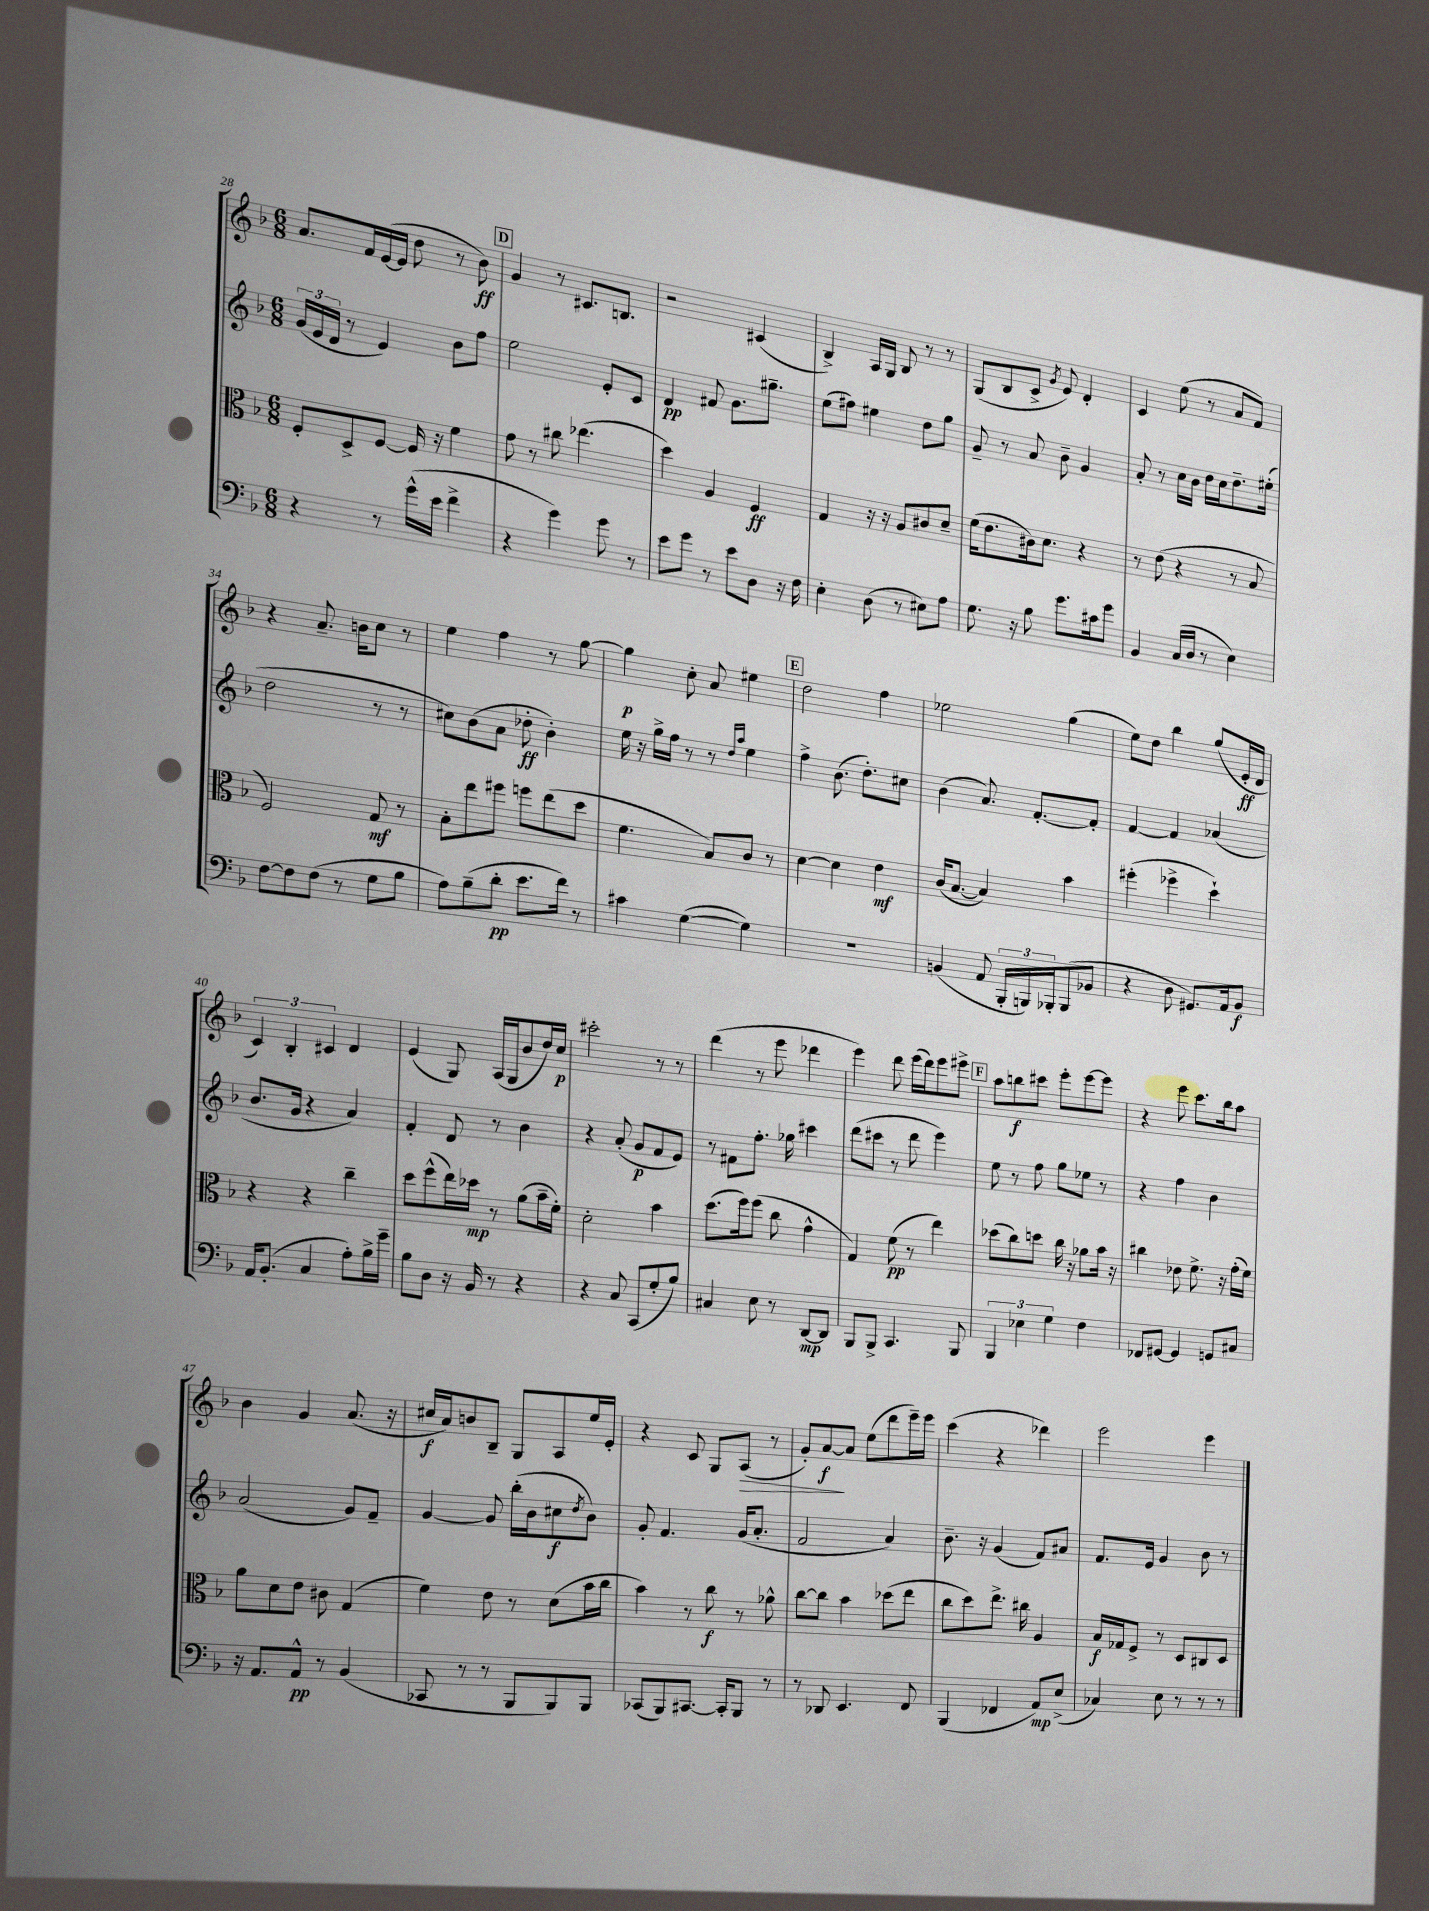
<<
\new StaffGroup <<
\new Staff = "s0" {
    \clef treble \key f \major \numericTimeSignature \time 6/8
    a'8. f'16 e'16~( e'16 d''8 r8 bes'8\ff) |
    \mark \markup { \box "D" } g'4 r8 cis'8. b8. |
    r2 cis'4( |
    bes4->) a16 g16 bes8 r8 r8 |
    g8( bes8 c'8-> \acciaccatura { g'8 } e'8) d'4-. |
    c'4 e''8( r8 a'8 f'8) |
    r4 a'8.-- b'16 c''8 r8 |
    e''4 f''4 r8 g''8~ |
    g''4\p c''8-. a'8 eis''4 |
    \mark \markup { \box "E" } d''2 f''4 |
    ees''2 g''4( |
    e''8) d''8 bes''4 g''8( e'16-.\ff d'16 |
    \tuplet 3/2 { c'4) bes4-. cis'4 } d'4 |
    e'4( g8) a16( g16 bes'8 d''16) c''16\p |
    cis'''2-. r8 r8 |
    d'''4( r8 e'''8 des'''4 |
    e'''4) d'''8 e'''16( d'''16) e'''8 eis'''8-> |
    \mark \markup { \box "F" } a''8 b''8\f cis'''8 e'''8-. e'''8~ e'''8 |
    r4 e'''8 c'''8. bes''16 a''8 |
    bes'4 g'4 a'8.( r16 |
    cis''16\f a'16) b'8 bes8-- g8 a8 e''16 e'16-. |
    r4 c'8 g8 a8\>( r8 |
    g'8-.) a'8~\f\! a'8 e''8( d'''8 e'''16--) e'''16 |
    c'''4( r4 des'''4) |
    e'''2 e'''4 \bar "|." |
}
\new Staff = "s1" {
    \clef treble \key f \major \numericTimeSignature \time 6/8
    \tuplet 3/2 { g'16( e'16 d'16 } r8 e'4) bes'8 f''8 |
    \mark \markup { \box "D" } e''2 e'8-. c'8 |
    d'4\pp fis'8 g'8. gis''8.-- |
    e''8( fis''8) eis''4 d''8 g''8 |
    g'8-- r8 a'8 bes'8-- g'4 |
    a'8-. r8 c''16 bes'16 d''16 c''16 d''8.-- eis''16-.( |
    d''2 r8 r8 |
    cis''8) bes'8( a'8 des''8-.\ff bes'4-.) |
    e''16 r16 g''16-> f''16 r8 r8 \grace { d''16 a''16 } e''4 |
    \mark \markup { \box "E" } f''4-> bes'8.( d''8.-.) cis''8 |
    bes'4( a'8.) f'8.~-. f'8-. |
    f'4~ f'4 aes'4( |
    bes'8. g'16 r4 a'4) |
    f'4-. d'8 r8 bes'4 |
    r4 a'8-.( g'8\p f'8 e'8) |
    r8 fis'8 f''8.-. ges''16 cis'''4 |
    d'''8( cis'''8 r8 d'''8 e'''4) |
    \mark \markup { \box "F" } e''8 r8 f''8 g''8 ees''8 r8 |
    r4 f''4 bes'4 |
    a'2( g'8) f'8-- |
    g'4~ g'8 bes''16-.( bes'16 cis''8\f \acciaccatura { d''8 } bes'8) |
    g'8-. f'4. g'16( a'8.-. |
    f'2 a'4) |
    bes'8.-- r16 g'4( f'8) ais'8 |
    f'8. e'16 g'4 bes'8 r8 \bar "|." |
}
\new Staff = "s2" {
    \clef alto \key f \major \numericTimeSignature \time 6/8
    f8-. d8-> f8~ f16 r16 f'4 |
    \mark \markup { \box "D" } g'8 r8 cis''8 ees''4.( |
    d''4) a4 f4\ff |
    g4 r16 r16 a8 cis'8 d'8-- |
    f'16( e'8. cis'16) d'8. r4 |
    r8 e'8( r4 r8 bes8 |
    f2) g8\mf r8 |
    bes8-. e''8 fis''8 f''8 e''8( d''8 |
    f'4. bes8) c'8 r8 |
    \mark \markup { \box "E" } d'4~ d'4 e'4\mf |
    c'16( bes8.~ bes4) bes'4 |
    fis''4-.( fes''4-> d''4-!) |
    r4 r4 c''4-- |
    d''8 f''8-^( e''16) des''16\mp r8 a'8( bes'16-- f'16-.) |
    d'2-. bes'4 |
    d''8.( f''16) f''8( c''8 g'4-^ |
    g4) f'8\pp( r8 e''4) |
    \mark \markup { \box "F" } des''8( c''8) d''8 c''16 r16 aes'8 bes'16 r16 |
    cis''4 ees'8 f'8.-> r16 g'16-.( f'16) |
    a'8 d'8 e'8 cis'8 g4( |
    f'4) e'8 r8 d'8( bes'16 c''16 |
    bes'4) r8 c''8\f r8 aes'8-^ |
    c''8~ c''8 bes'4 des''8( e''8 |
    c''8 d''8) e''8.-> cis''16 a4 |
    bes16\f ges16 f8-> r8 d8 cis8 d8 \bar "|." |
}
\new Staff = "s3" {
    \clef bass \key f \major \numericTimeSignature \time 6/8
    r4 r8 g'16-^( e'16 f'4-> |
    \mark \markup { \box "D" } r4 g'4) g'8 r8 |
    e'8 g'8 r8 e'8 d8 r16 f16 |
    e4-. d8( r8 eis8) a8 |
    g8. r16 bes8 g'8. cis'16 g'8 |
    bes,4 c16( d16 r8 e4) |
    f8~ f8 f8( r8 g8 bes8 |
    a8) bes8--( d'8-.\pp e'8. f'16) r8 |
    cis'4 g4~( g4) |
    \mark \markup { \box "E" } R2. |
    b,4( a,8 \tuplet 3/2 { bes,,16-. b,,16) bes,,16-. } bes,,8( bes,8 |
    r4 d8 gis,8.) a,16 bes,8\f |
    a,16 bes,8.-.( c4 a8-.) bes16-> g'16-- |
    bes8 d8 r16 bes,16 r8 r4 |
    r4 c8 c,8( g8-. bes8) |
    cis4 e8 r8 d,8~\mp d,8 |
    bes,,8 bes,,8-> c,4. bes,,8 |
    \mark \markup { \box "F" } \tuplet 3/2 { bes,,4 ees4 g4 } f4 |
    fes,8 gis,8~ gis,4 g,8 cis8 |
    r16 a,8. a,8-^\pp r8 bes,4( |
    ces,8 r8 r8 bes,,8 bes,,8) bes,,8 |
    ces,8( bes,,8) cis,8.~ cis,16-. bes,,8 r8 |
    r8 des,8 e,4. f,8 |
    bes,,4( fes,4 a,8\mp) e8->( |
    ces4) e8 r8 r8 r8 \bar "|." |
}
>>
>>
\layout { \context { \Score currentBarNumber = #28 } }
